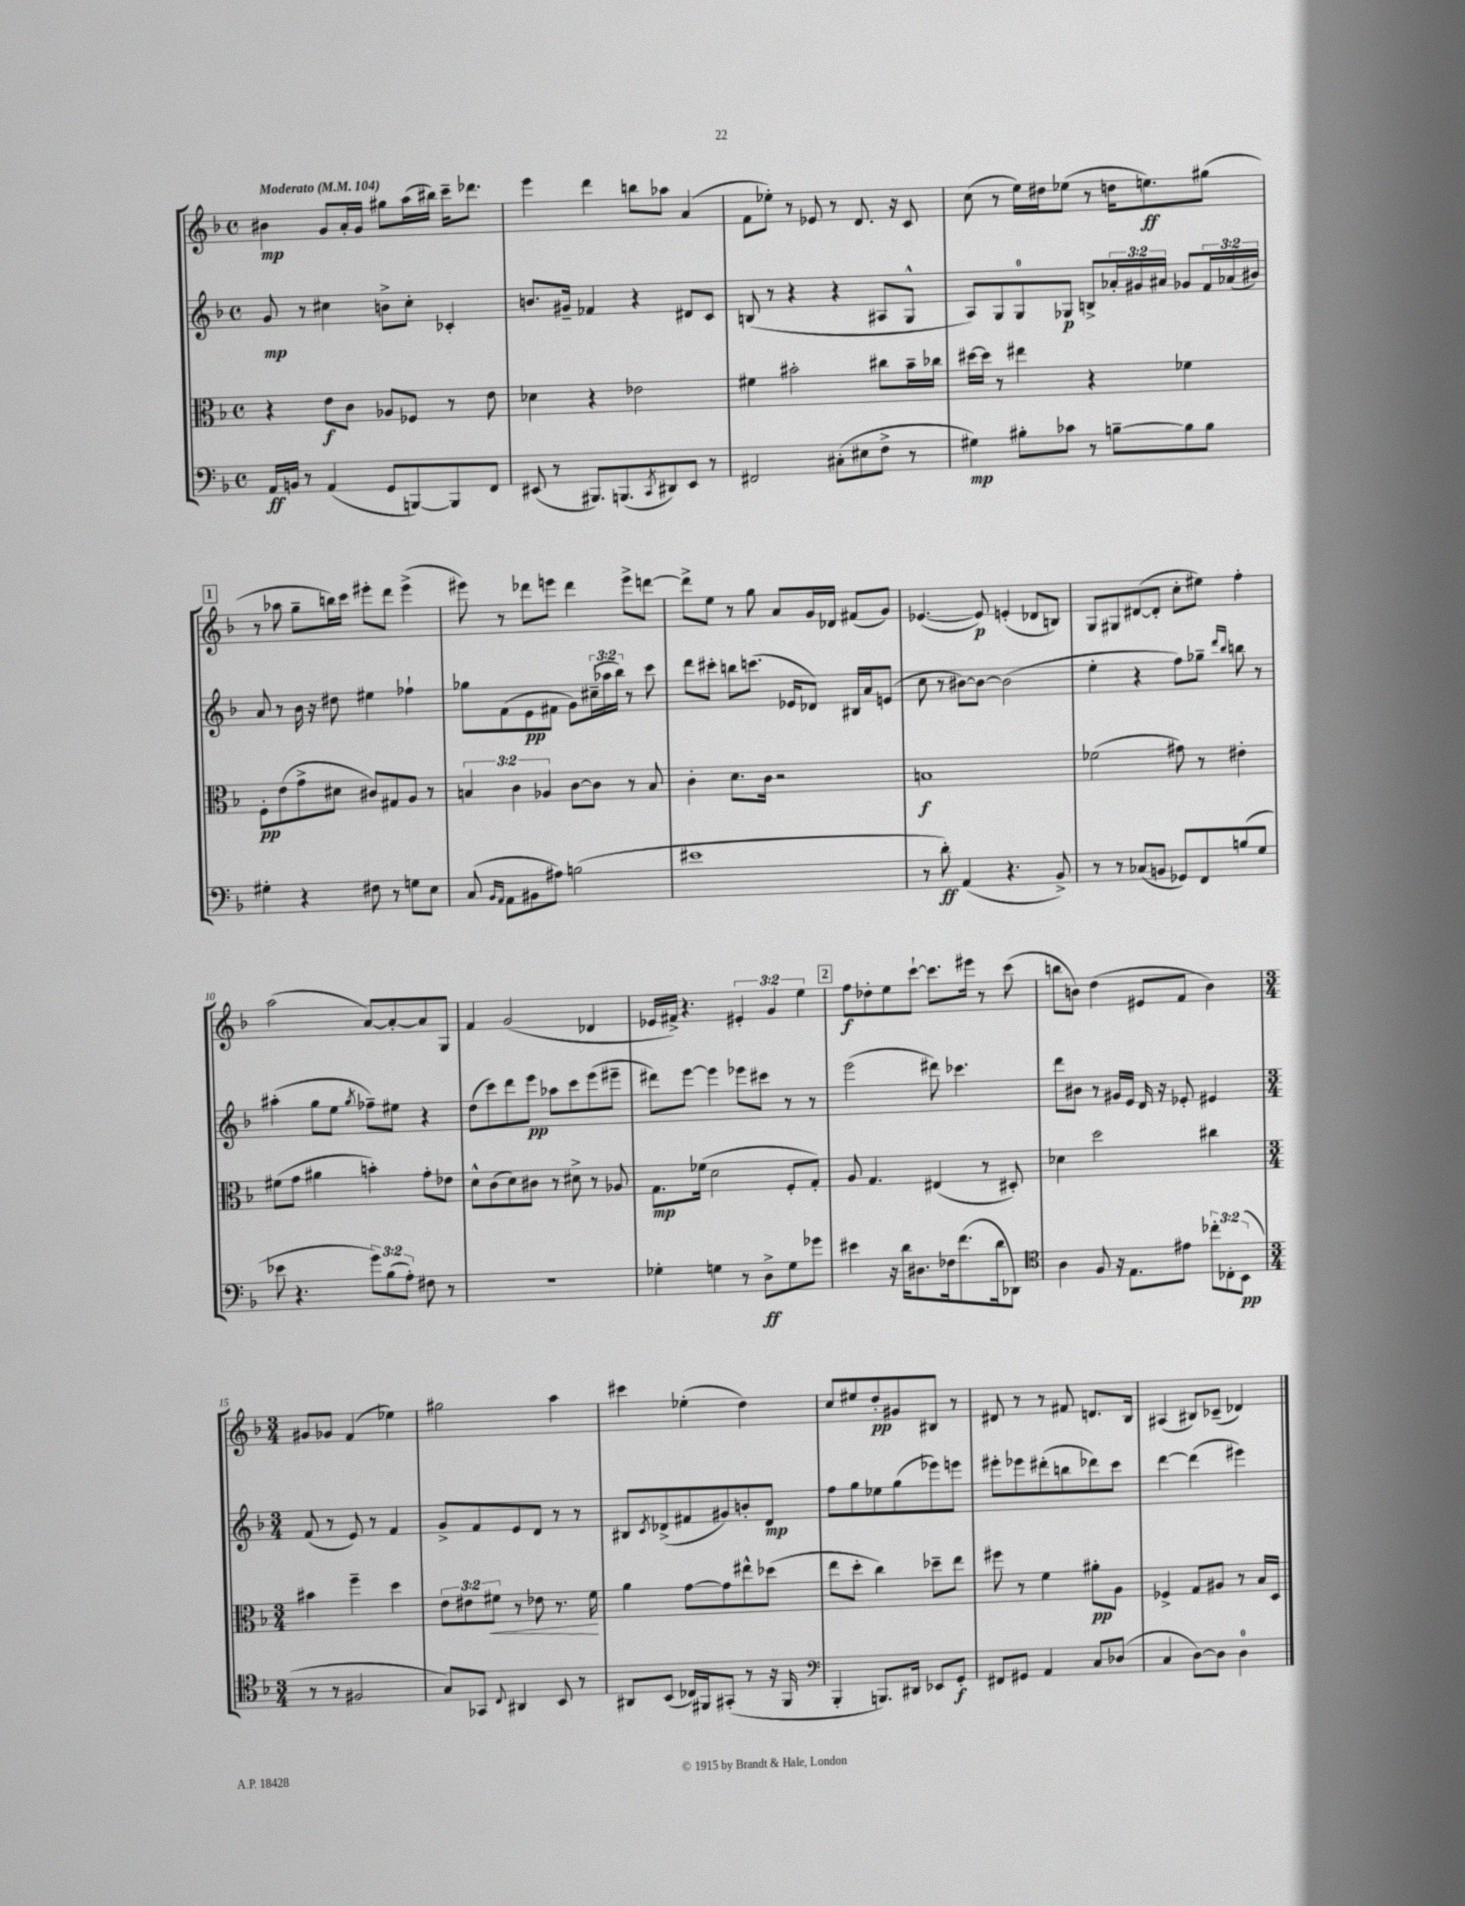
<<
\new StaffGroup <<
\new Staff = "s0" {
    \clef treble \key f \major \defaultTimeSignature \time 4/4 \override Staff.TupletNumber.text = #tuplet-number::calc-fraction-text \tempo "Moderato" 4 = 104
    bis'4\mp g'8 a'16-. g'16 gis''8 a''16( bis''16) c'''16-- des'''8. |
    e'''4 d'''4 b''8 aes''8 a'4( |
    f'8 ees''8-.) r8 ees'8 r8 d'8. r16 c'8 |
    c''8( r8 e''16) dis''16 ees''8( r8 d''16 e''8.\ff) gis''8( |
    \mark \markup { \box "1" } r8 aes''8 g''8-- b''16) c'''16 eis'''8-. d'''8 eis'''4->( |
    eis'''8) r8 des'''8 e'''8 des'''4 e'''8-> d'''8~ |
    d'''8-> e''8 r8 g''8 a'8 g'16 des'16 fis'8( g'8) |
    ees'4.~( ees'8\p) e'4-.( des'8 b8) |
    g8 gis8 dis'8~( dis'8-. c''8-. eis''8) f''4-. |
    a''2( a'8~) a'8~-. a'8 g8 |
    f'4 g'2( des'4 |
    ees'16 fis'16->) r4. \tuplet 3/2 { eis'4-. g'4 e''4 } |
    \mark \markup { \box "2" } f''8\f des''8-. e''8 c'''8~-! c'''8. eis'''16 r8 c'''8( |
    b''8 b'8) d''4( eis'8 f'8 b'4) |
    \numericTimeSignature \time 3/4 gis'8 ges'8 f'4( ees''4) |
    gis''2 a''4 |
    cis'''4 ees''4-.( d''4) |
    c''8 eis''8 d''8-.\pp gis'8 bis8 r8 |
    dis'8 r8 r8 fis'8 d'8. bes16 |
    ais4( bis8) ces'8--( des'4) \bar "|." |
}
\new Staff = "s1" {
    \clef treble \key f \major \defaultTimeSignature \time 4/4 \override Staff.TupletNumber.text = #tuplet-number::calc-fraction-text
    g'8\mp r8 cis''4 b'8-> cis''8-. ces'4-. |
    b'8. gis'16-- fes'4 r4 dis'8 c'8 |
    b8( r8 r4 r4 ais8 g8-^ |
    a8) g8 g8-0 ges8\p b8-> \tuplet 3/2 { aes'16-. gis'16 ais'16 } ges'8 \tuplet 3/2 { f'16 aes'16( bis'16) } |
    \mark \markup { \box "1" } a'8 r8 bes'16 r16 dis''8 eis''4 fes''4-! |
    ges''8 f'8( e'8\pp fis'8 g'8) \tuplet 3/2 { cis''16--( aes''16 bes''16) } r8 c'''8 |
    d'''8 cis'''8-. b''8 c'''8.( ees'16 des'8) bis16 a'16 e'8( |
    c''8 r8 bis'8~) bis'8~ bis'2( |
    e''4-. r4 f''8) ges''8-- \grace { d'''16 bes''16 } b''8 r8 |
    ais''4-.( g''8 e''8 \acciaccatura { g''8 } fes''8--) eis''8 r4 |
    d''8( c'''8) d'''8 e'''8\pp aes''8 c'''8 e'''8( eis'''8-- |
    dis'''8) e'''8~ e'''4 ees'''8 cis'''8 r8 r8 |
    \mark \markup { \box "2" } e'''2( dis'''8) ces'''4. |
    d'''8 bis'8 r8 gis'16 e'16 d'16 r16 ees'8-. eis'4 |
    \numericTimeSignature \time 3/4 f'8( r8 e'8) r8 f'4 |
    g'8-> f'8 e'8 d'8 r8 r8 |
    bis8 \acciaccatura { c'8 } des'8->( fis'8 gis'8) b'8-. des'8\mp |
    f''8 g''8 ees''8 g''8( ees'''8) e'''8 |
    eis'''8-. ees'''8 dis'''8-.( b''8 des'''8) c'''8 |
    d'''4~ d'''4( eis'''4) \bar "|." |
}
\new Staff = "s2" {
    \clef alto \key f \major \defaultTimeSignature \time 4/4 \override Staff.TupletNumber.text = #tuplet-number::calc-fraction-text
    r4 e'8\f c'8 aes8 fes8 r8 e'8 |
    des'4 r4 ees'2 |
    fis'4 bis'2-. cis''8 bis'16-- ces''16 |
    dis''16~ dis''16 r8 eis''4 r4 fes'4 |
    \mark \markup { \box "1" } f8-.\pp e'8( g'8-> dis'8 cis'8) gis8 a8 r8 |
    \tuplet 3/2 { b4 c'4 aes4 } c'8~ c'8 r8 b8 |
    c'4-. d'8. c'16 r2 |
    b1\f |
    fes'2( gis'8) r8 eis'4-. |
    fis'8( g'8 ais'4 b'4-.) g'8-. ees'8 |
    d'8-^ c'8( d'8) cis'8 r8 dis'8-> r8 aes8 |
    g8.\mp fes'16( d'2 f8-. g8-.) |
    \mark \markup { \box "2" } a8 g4. eis4( r8 dis8-.) |
    des'4 d''2 cis''4 |
    \numericTimeSignature \time 3/4 bis'4 f''4-- d''4 |
    \tuplet 3/2 { e'8 eis'8 fis'8\< } r8 ees'8 r8. fis'16\! |
    a'4 g'8~ g'8 eis''8-^ des''8( |
    e''8 d''8-. c''4) des''8-- e''8 |
    fis''8 r8 f'4 ais'8-.\pp a8 |
    fes4-> g8 ais8 r8 bes16 d16 \bar "|." |
}
\new Staff = "s3" {
    \clef bass \key f \major \defaultTimeSignature \time 4/4 \override Staff.TupletNumber.text = #tuplet-number::calc-fraction-text
    a,16\ff b,16 r8 a,4( g,8 b,,8~) b,,8 f,8 |
    eis,8( r8 bis,,8.) b,,8.( \acciaccatura { c,8 } dis,8) eis,8 r8 |
    fis,2 cis8-.( eis8 f8-> r8 |
    gis4\mp) bis8-. ces'8 r8 b8~-- b8 b8 |
    \mark \markup { \box "1" } gis4-. r4 fis8 r8 g8 e8 |
    c8( \grace { bes,16 a,16 } a,8 bis,8 ais8) b2( |
    eis'1 |
    r8 d'8-.\ff) a,4( r4. bes,8->) |
    r8 r8 ces8( b,8 ges,8) f,8 b8( g8 |
    ees'8 r4. \tuplet 3/2 { g'8) bes8( a8-.) } fis8 r8 |
    R1 |
    ges4-. g4 r8 d8->\ff g8 ges'8 |
    \mark \markup { \box "2" } eis'4 r16 d'16 dis8. fes16 f'8.( d'16 des,8) |
    \clef tenor a4 f8 r16 e8. eis'8 \tuplet 3/2 { ces''8-. ces8-. bes,8\pp( } |
    \numericTimeSignature \time 3/4 r8 r8 fis2 |
    g8) ges,8 \appoggiatura { c8 } ais,4 bes,8 r8 |
    ais,8 bes,8( ces16) fis,16 gis,8-.( r8 r16 fis,16 |
    \clef bass bes,,4-. b,,8.) dis,16 ees,8 g,8-.\f |
    fis,8 gis,8 a,4 c8 des8( |
    c4 d8~) d8 d4-0 \bar "|." |
}
>>
>>
